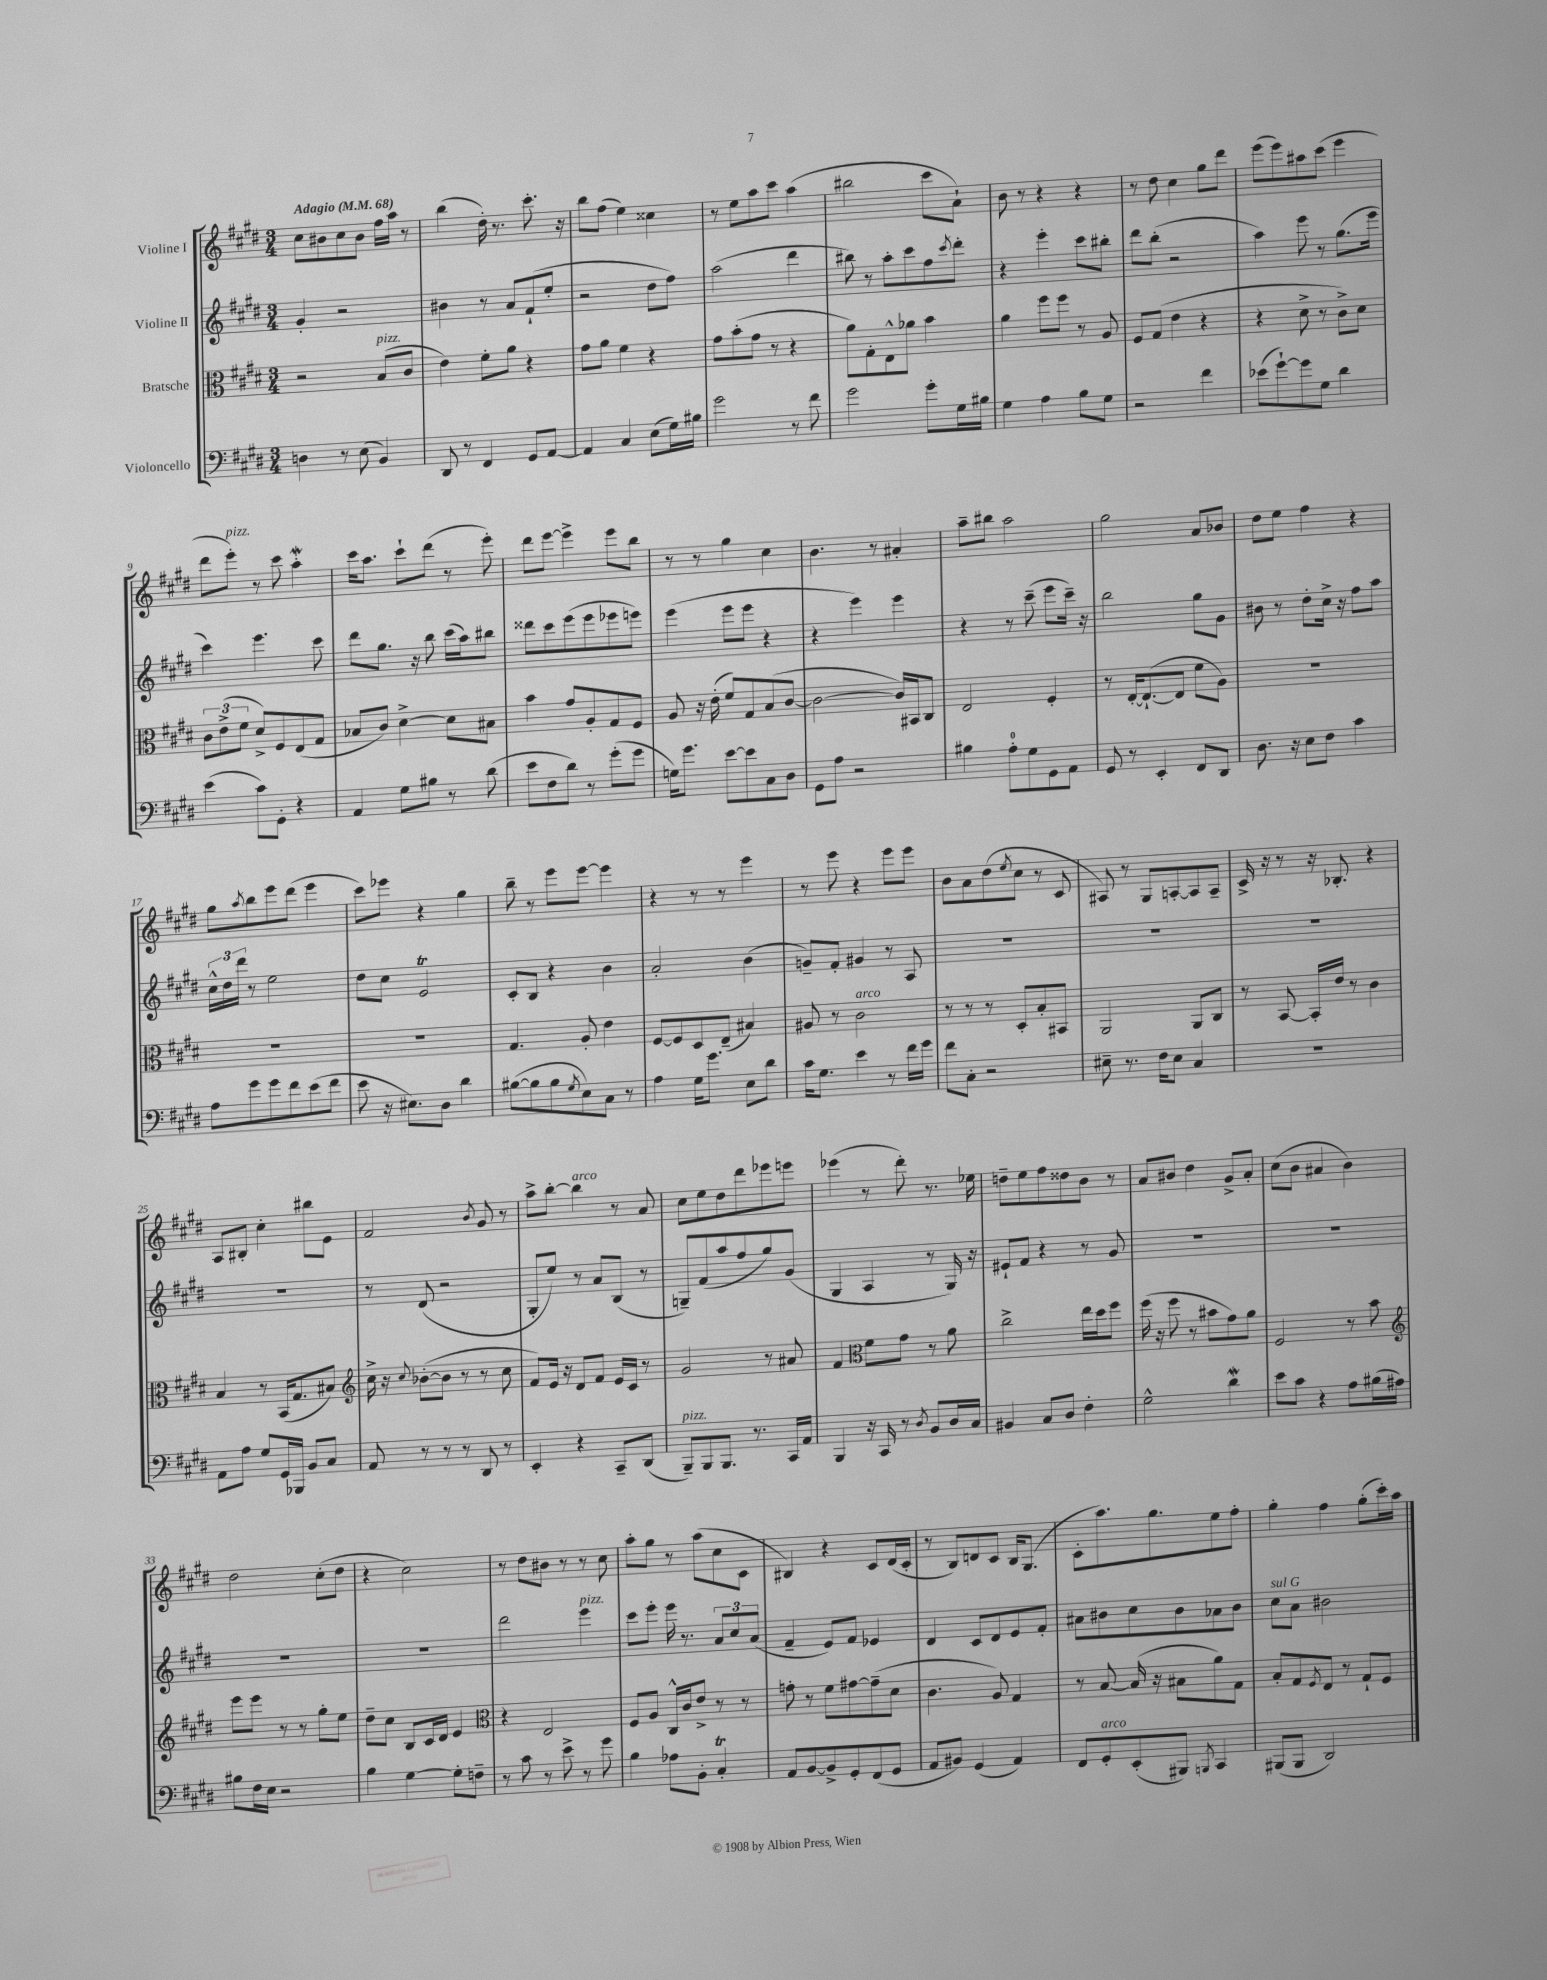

**kern	**kern	**kern	**kern
*staff4	*staff3	*staff2	*staff1
*clefF4	*clefC3	*clefG2	*clefG2
*k[f#c#g#d#]	*k[f#c#g#d#]	*k[f#c#g#d#]	*k[f#c#g#d#]
*M3/4	*M3/4	*M3/4	*M3/4
*MM68	*MM68	*MM68	*MM68
4D	2r	4g#'	8cc#
.	.	.	8b#
8r	.	2r	8cc#
(8E	.	.	8b#
4BB)	(8B	.	16ff#
.	.	.	16aa
.	8c#	.	8r
=	=	=	=
8DD#	4e)	4b#	(4bb
8r	.	.	.
4FF#	8f#'	8r	16dd#')
.	.	.	8.r
.	8a	8a	.
8GG#	4r	(8f#`	8.ccc#'
[8AA	.	8ee'	.
.	.	.	16r
=	=	=	=
4AA]	8g#	2r	8bb
.	8a	.	(8ff#
4C#	4f#	.	4ee)
(8E	4r	8dd#	4cc##
16G#)	.	8ff#)	.
16B#	.	.	.
=	=	=	=
2g#	8g#	(2aa	8r
.	(8b'	.	8ee
.	8g#	.	8aa
.	8r	.	8ccc#
8r	4r	4ddd#	(4aa
8f#	.	.	.
=	=	=	=
2g#	8a)	8bb#)	2bb#
.	8G#'	8r	.
.	8E^^	8aa'	.
.	8a-	8ccc#	.
8g#'	4b	8ff#	8ccc#
.	.	8qccc#	.
16G#	.	8ddd#'	8a`)
16B#	.	.	.
=	=	=	=
4G#	4a	4r	8b
.	.	.	8r
4A	8ff#	4eee'	4r
.	8ff#	.	.
8B	8r	8ccc#	4r
8G#	8A	8bb#'	.
=	=	=	=
2r	8F#	8ddd#	8r
.	(8G#	(8bb'	8dd#
.	4e	2r	4cc#
4f#	4r	.	8gg#
.	.	.	8ddd#
=	=	=	=
(8e-	4r	4aa)	(8eee
[8g#`)	.	.	8eee)
8g#]	8d#^	8eee	8aa#
8G#	8r	8r	(8ccc#
4d#	8c#^)	(8.gg#	4eee
.	8d#	.	.
.	.	16eee	.
=	=	=	=
(4e	12c#	4ccc#)	8ddd#
.	(12e^	.	.
.	.	.	8eee')
.	12f#	.	.
8c#)	8d#^)	4.eee	8r
8GG#'	8F#	.	8ccc#
4r	(8E	.	4aa'
.	8G#	8ccc#	.
=	=	=	=
4AA	8B-	8ddd#	16ccc#
.	.	.	8.aa
.	8c#)	8.gg#	.
8G#	[4d#^	.	8ccc#`
.	.	16r	.
8B#	.	8bb	(8ddd#
8r	8d#]	(16ccc#	8r
.	.	16aa)	.
(8d#	8B#	8bb#	8eee')
=	=	=	=
8e	4b	8ddd##	8ddd#
8F#	.	8ccc#	[8eee
8d#)	8g#	(8eee	4eee^]
8r	8A'	8eee	.
(8g#'	8G#	8eee-	8eee
8g#	8F#	8eee)	8bb
=	=	=	=
16G)	8A	(4eee	8r
8.g#	.	.	.
.	16r	.	8r
.	(16e'	.	.
[8e	8f#)	8eee	4gg#
8e]	8G#	8eee	.
8C#	(8B	4r	4cc#
8D#	[8c#	.	.
=	=	=	=
8GG#	2c#_	4r	4.b
8A	.	.	.
2r	.	4eee)	.
.	.	.	8r
.	16c#])	4eee	4a#'
.	16BB#	.	.
.	8C#	.	.
=	=	=	=
4B#	2E	4r	8aa~
.	.	.	8bb#
8A'	.	8r	2aa
8G#	.	(8ccc#~	.
8GG#	4F#'	8eee	.
8AA	.	16ccc#~)	.
.	.	16r	.
=	=	=	=
8GG#	8r	2bb	2gg#
8r	[16E'	.	.
.	(8.E`_	.	.
4EE'	.	.	.
.	8E]	.	.
8FF#	8f#	8gg#	8a
8DD#	8A)	8g#	8b-
=	=	=	=
8.D#	2.r	8b#	8dd#
.	.	8r	8ee
16r	.	.	.
8E	.	8dd#'	4ff#
8F#	.	16cc#^	.
.	.	16r	.
4c#	.	8ff#	4r
.	.	8aa	.
=	=	=	=
8A	2.r	24cc#^^	8gg#
.	.	24dd#	.
.	.	24ddd#	.
.	.	.	8qaa
8g#	.	8r	8bb
8g#	.	2ee	8eee
8f#	.	.	(8ddd#
(8e	.	.	4eee
8f#	.	.	.
=	=	=	=
8e	2.r	8dd#	8ccc#)
16r	.	8cc#	8eee-
8.E#)	.	.	.
.	.	2e	4r
8D#	.	.	.
4d#	.	.	4gg#
=	=	=	=
([8B#	4.G#	8c#'	8bb~
8B#]	.	8B	8r
8B#	.	4r	8eee
8qG#	.	.	.
8E)	8A'	.	[8eee
8C#	4e	4b	4eee]
8r	.	.	.
=	=	=	=
4A	[8F#	2a'	4r
.	8F#]	.	.
16G#	8D#	.	8r
8.g#	.	.	.
.	(8E~	.	8r
8E	4B#)	(4b	4eee
8d#	.	.	.
=	=	=	=
16c#	8A#	8g~)	8r
8.G#	.	.	.
.	8r	8f#'	8eee
4e	2c#	4g#	4r
8r	.	8r	8eee
16f#	.	8A	8eee
16g#	.	.	.
=	=	=	=
8f#	8r	2.r	8b
8C#'	8r	.	8a
2r	8r	.	(8dd#
.	.	.	8qee
.	8D#'	.	8cc#
.	8B'	.	8r
.	8BB#	.	8c#
=	=	=	=
8E#~	2AA	2.r	8A#)
8.r	.	.	8r
.	.	.	8G#
16F#	.	.	.
8E#	.	.	[8A'
4C#	8AA	.	8A]
.	8C#	.	8A~
=	=	=	=
2.r	8r	2.r	16c#^
.	.	.	16r
.	[8BB	.	8r
.	16BB']	.	16r
.	16e	.	8.B-'
.	8r	.	.
.	4c#	.	4r
=	=	=	=
8AA	4B	2.r	8A
8A	.	.	8B#'
8G#	8r	.	4cc#'
16GG#	(16BB	.	.
16BBB-	8.G#	.	.
8BB	.	.	8bb#
8C#	8B#)	.	8e
=	=	=	=
*	*clefG2	*	*
8AA	16cc#^	8r	2f#
.	16r	.	.
.	8qqcc#	.	.
8r	([8b-'	(8d#	.
8r	8b-]	2r	.
8r	8r	.	.
.	.	.	8qb
8DD#	8r	.	8g#
8r	8cc#	.	8r
=	=	=	=
4EE'	8f#)	8G#'	8aa^
.	16e	8ee)	[8bb'
.	16r	.	.
4r	8d#	8r	4bb]
.	8f#	8a	.
8CC#~	16e	(8B	8r
.	16c#	.	.
(8DD#	8r	8r	8a
=	=	=	=
8BBB~)	2g#	8G~)	8cc#
8BBB	.	(8f#	8ee
8.BBB	.	8aa	8dd#
.	.	8ff#	8ddd#
8.r	.	.	.
.	8r	8gg#)	8eee-
16CC#	8a#	(8g#	8eee
16AA	.	.	.
=	=	=	=
4BBB	4f#	4G#	(4eee-
*	*clefC3	*	*
16r	8f#	4A	8r
16CC#	.	.	.
8r	8g#	.	8ddd#')
8qD#	.	.	.
8BB	8r	8r	8.r
16D#	8a	16G#)	.
16C#	.	16r	16ee-
=	=	=	=
4BB#	2cc#^	8e#`	8dd~
.	.	8f#	8ee
8C#	.	4r	8ff#
8D#	.	.	8dd##
4F#'	16ee	8r	8b
.	16dd#	.	.
.	8ff#	8g#	8r
=	=	=	=
2G#^^	(16ff#	2.r	8a
.	16r	.	.
.	8ff#	.	8b#
.	8r	.	4dd#
.	8b#	.	.
4d#	8g#)	.	8g#^
.	8a	.	8a'
=	=	=	=
8e	2F#	2.r	(8cc#
8c#	.	.	8b
4r	.	.	4a#
8A	8r	.	4b)
(16B#	8b	.	.
16A#)	.	.	.
=	=	=	=
*	*clefG2	*	*
8B#	8eee	2.r	2dd#
16F#	8eee	.	.
16E	.	.	.
2r	8r	.	.
.	8r	.	.
.	8gg#'	.	(8cc#'
.	8ee	.	8dd#
=	=	=	=
4B	8dd#~	2.r	4r
.	8cc#	.	.
[4G#	8B	.	2cc#)
.	16c#	.	.
.	16d#	.	.
8G#']	4e	.	.
8F~	.	.	.
=	=	=	=
*	*clefC3	*	*
8r	4r	2ddd#	8r
8c#	.	.	8dd#
8r	2E	.	8b#
8e^	.	.	8r
8r	.	4eee	8r
8g#	.	.	8cc#
=	=	=	=
4B	8F#	8ccc#	8aa'
.	8A	8eee'	8gg#
8A-	16C#^^	16eee	8r
.	16c#	8.r	.
8BB'	8e^	.	(8aa
4C#'	8r	12a	8cc#
.	.	12cc#	.
.	8r	.	8c#
.	.	(12a	.
=	=	=	=
8AA	8g'	4f#~	4B#)
[8BB	8r	.	.
8BB^]	8f#	8e)	4r
8GG#'	[8g#	8f#	.
(8FF#	(8g#~]	4e-	8c#
8GG#	8d#	.	(16d#
.	.	.	16c#'
=	=	=	=
8AA	4.c#	4d#	8r
8BB#)	.	.	8B)
(4GG#	.	8c#	8d
.	8A)	8d#	8c#
4AA)	4G#	8e	16B
.	.	.	(8.G#
.	.	8f#'	.
=	=	=	=
8FF#	8r	8a#	8c#'
8GG#'	[8B	8b#	8.aa)
(8EE'	(16B]	8cc#	.
.	16r	.	8.gg#
8BBB#)	8B#	8b#	.
8qBBB	.	.	.
4CC#	8a)	8a-	8ee
.	8G#	8b#	8ff#'
=	=	=	=
(8BBB#	8B'	8cc#	4gg#'
8BBB#	8G#	8a	.
.	8qF#	.	.
2DD#)	8E	2b#	4ff#
.	8r	.	.
.	8G#`	.	(8gg#'
.	8F#	.	16ccc#')
.	.	.	16aa
==	==	==	==
*-	*-	*-	*-
